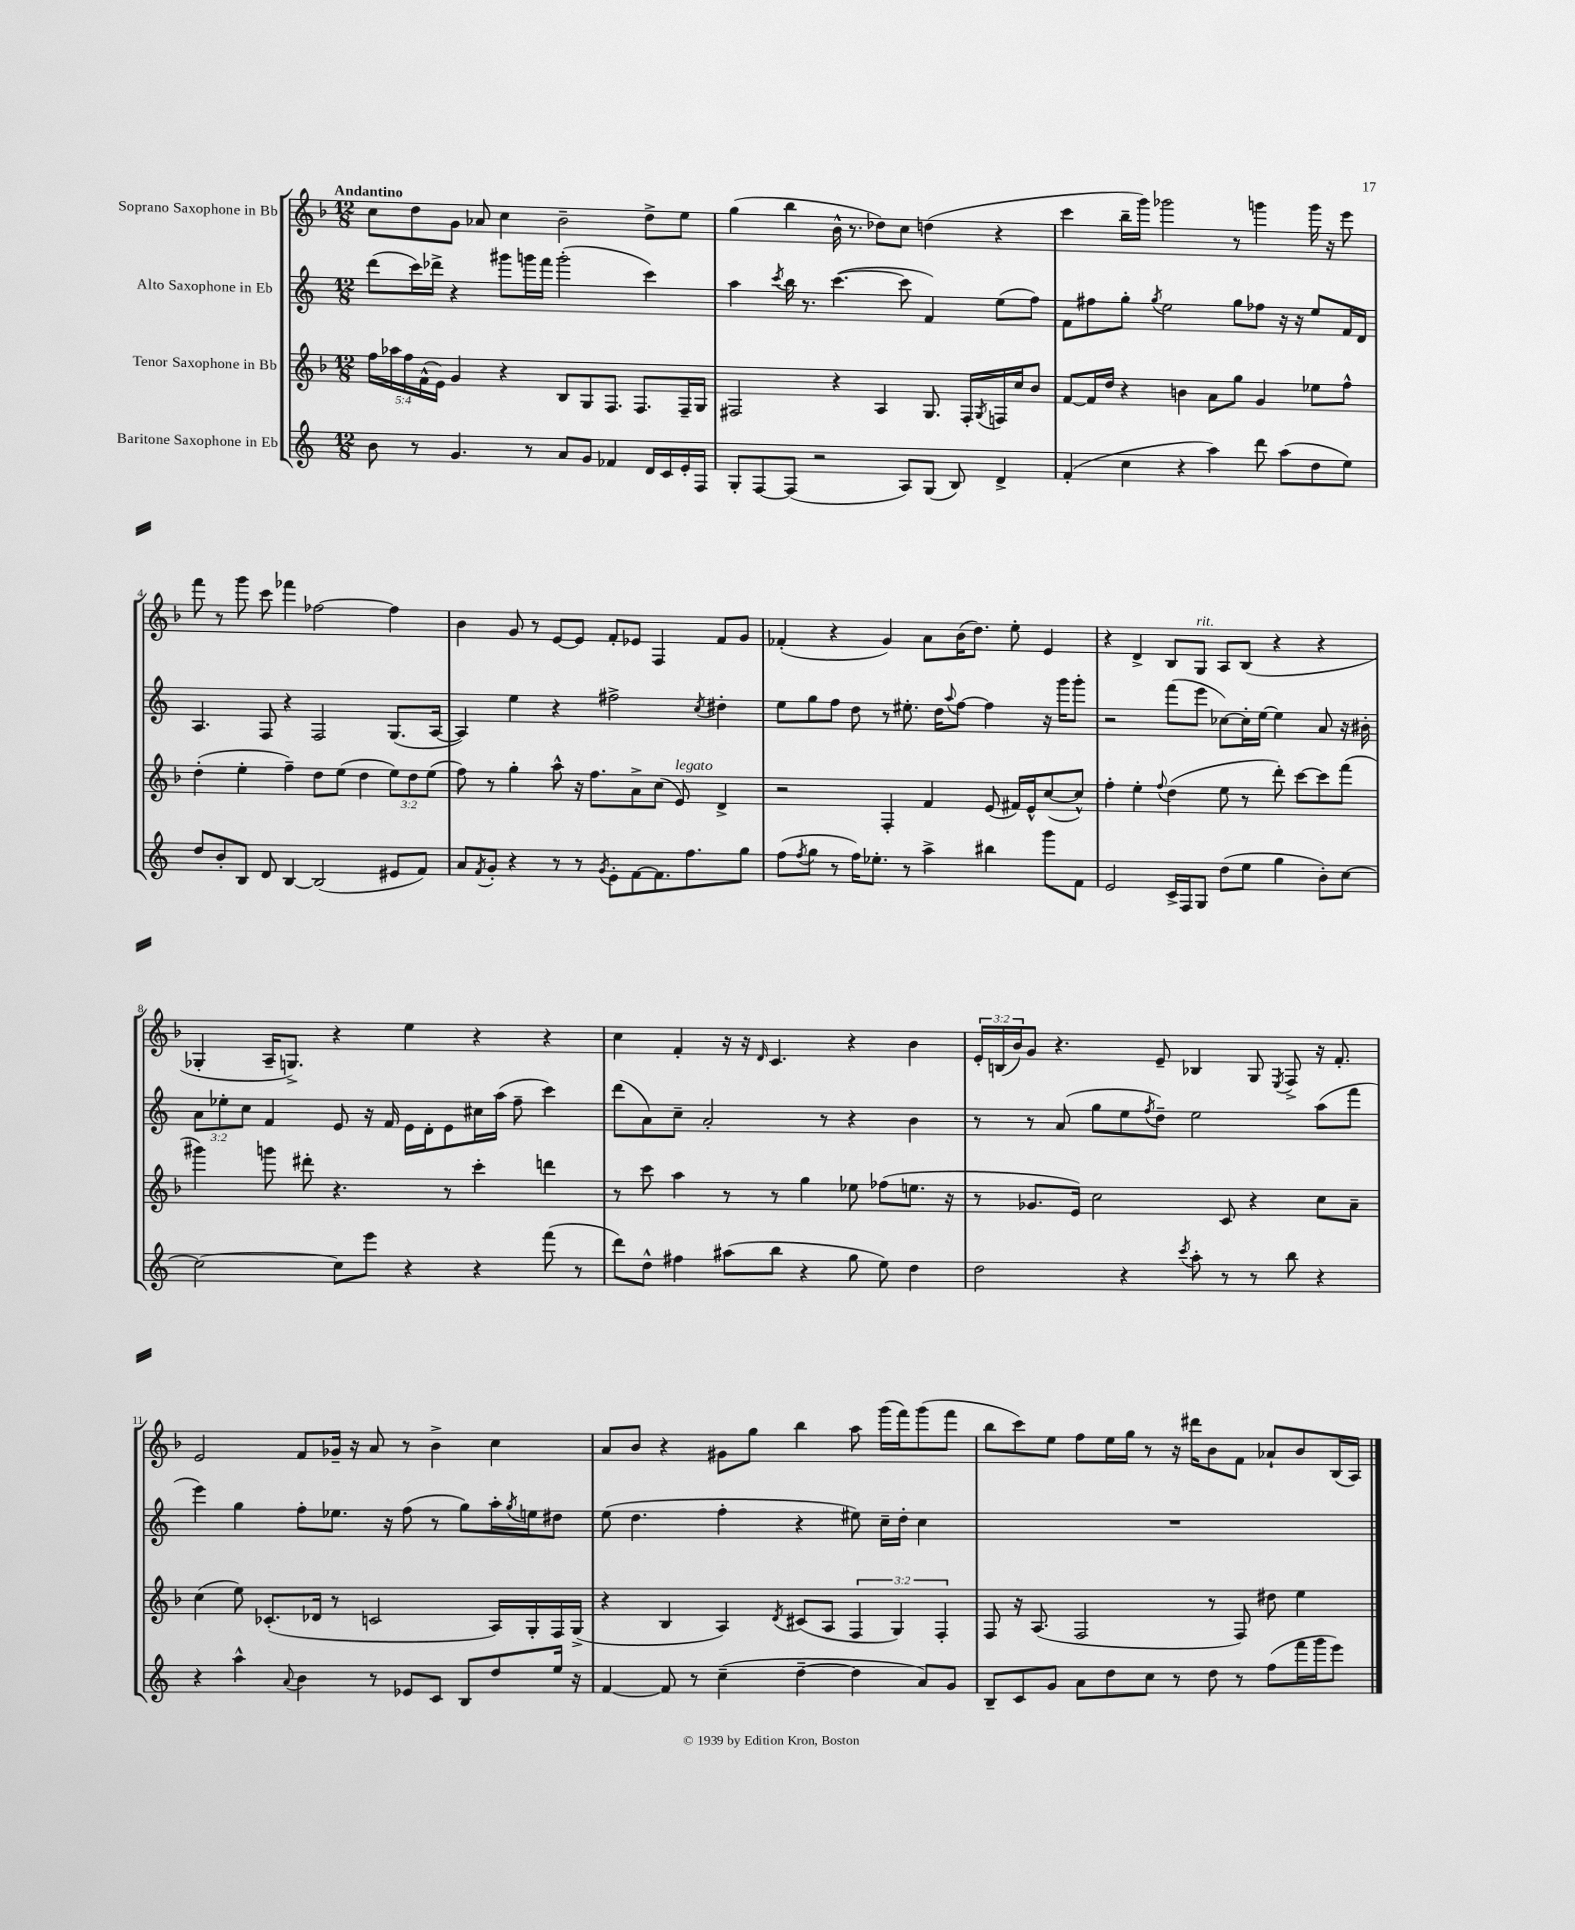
<<
\new StaffGroup <<
\new Staff = "s0" \with { instrumentName = "Soprano Saxophone in Bb" } {
    \clef treble \key f \major \numericTimeSignature \time 12/8 \override Staff.TupletNumber.text = #tuplet-number::calc-fraction-text \tempo "Andantino"
    c''8 d''8 g'8 aes'8 c''4 bes'2-- d''8-> e''8 |
    g''4( bes''4 bes'16-^ r8. des''8) c''8 d''4( r4 |
    c'''4 bes''16-- g'''16) ges'''2 r8 g'''4 g'''16 r16 e'''8 |
    f'''8 r8 g'''8 c'''8 fes'''4 fes''2~ fes''4 |
    bes'4 g'8 r8 e'8~ e'8 f'8-. ees'8 f4 f'8 g'8 |
    fes'4-.( r4 g'4) a'8 bes'16( d''8.) e''8-. e'4 |
    r4 d'4-> bes8 g8^\markup { \italic "rit." } a8 bes8( r4 r4 |
    ges4-. a16-- g8.->) r4 e''4 r4 r4 |
    c''4 f'4-. r16 r16 \grace { d'16 } c'4. r4 bes'4 |
    \tuplet 3/2 { e'16-. b16( bes'16) } g'8 r4. e'8-- bes4 g8 \acciaccatura { e8 } f8-> r16 f'8.-. |
    e'2 f'8 ges'16-- r16 a'8 r8 bes'4-> c''4 |
    a'8 bes'8 r4 gis'8 g''8 bes''4 a''8 g'''16( f'''16) g'''8( f'''8 |
    bes''8 c'''8) e''8 f''8 e''16 g''16 r8 r16 dis'''16 bes'8 f'8 aes'8-! bes'8 bes16( a16) \bar "|." |
}
\new Staff = "s1" \with { instrumentName = "Alto Saxophone in Eb" } {
    \clef treble \key c \major \numericTimeSignature \time 12/8 \override Staff.TupletNumber.text = #tuplet-number::calc-fraction-text
    d'''8( c'''16) des'''16-> r4 gis'''8 g'''16 f'''16 g'''2-.( c'''4) |
    a''4 \acciaccatura { c'''8 } b''16 r8. c'''4.~( c'''8 f'4) e''8( f''8) |
    f'8 fis''8 g''8-. \acciaccatura { g''8 } e''2 g''8 fes''8 r16 r16 e''8 f'16 d'16 |
    a4. f8 r4 f2 g8.( a16~ |
    a4) e''4 r4 fis''2-> \acciaccatura { c''8 } dis''4-. |
    e''8 g''8 f''8 d''8 r8 eis''8.-. d''16 \appoggiatura { a''8 } f''8~ f''4 r16 g'''16 g'''8-. |
    r2 f'''8( e'''8 ces''8~) ces''16-. e''16~ e''4 a'8 r16 bis'16-. |
    \tuplet 3/2 { a'8 ees''8-. c''8 } f'4 e'8 r16 f'16 e'16 d'16-. e'8 cis''16 a''16( f''8-- c'''4) |
    d'''8( a'8) c''8-- a'2-. r8 r4 b'4 |
    r8 r8 a'8( g''8 e''8 \acciaccatura { f''8 } d''8--) e''2 a''8( f'''8 |
    e'''4) g''4 f''8-. ees''8. r16 f''8( r8 g''8) a''16-. \acciaccatura { g''8 } e''16 dis''8 |
    e''8( d''4. f''4-. r4 eis''8) c''16-- d''16-. c''4 |
    R1. \bar "|." |
}
\new Staff = "s2" \with { instrumentName = "Tenor Saxophone in Bb" } {
    \clef treble \key f \major \numericTimeSignature \time 12/8 \override Staff.TupletNumber.text = #tuplet-number::calc-fraction-text
    \tuplet 5/4 { f''16 aes''16 f''16 f'16-^( e'16) } g'4 r4 bes8 g8 f8. f8. f16-- g16 |
    fis2 r4 a4 g8. fis16-. \acciaccatura { g8 } f16 c''16 bes'8 |
    f'8~ f'16 d''16 r4 b'4 a'8 g''8 g'4 ees''8 f''8-^ |
    d''4-.( e''4-. f''4--) d''8 e''8( d''4 \tuplet 3/2 { e''8) d''8 e''8( } |
    f''8) r8 g''4-. a''8-^ r16 f''8. a'8-> c''8( e'8^\markup { \italic "legato" }) d'4-> |
    r2 f4-. f'4 e'8( fis'16) e'16-^ c''8~( c''8-^) |
    f''4-. e''4-. \appoggiatura { f''8 } d''4( e''8 r8 d'''8-.) c'''8~ c'''8 f'''8( |
    gis'''4) g'''8 dis'''8-. r4. r8 c'''4-. d'''4 |
    r8 c'''8 a''4 r8 r8 g''4 ees''8 fes''8( e''8. r16 |
    r8 ges'8. e'16) c''2 c'8 r4 c''8 a'8-- |
    c''4( e''8) ces'8.-.( des'16 r8 c'2 a16) g16-. f16 g16->( |
    r4 bes4 a4) \acciaccatura { d'8 } cis'8( a8 \tuplet 3/2 { f4 g4) f4-. } |
    f8 r16 a8.( f2 r8 f8) dis''8 e''4 \bar "|." |
}
\new Staff = "s3" \with { instrumentName = "Baritone Saxophone in Eb" } {
    \clef treble \key c \major \numericTimeSignature \time 12/8
    b'8 r8 g'4. r8 a'8 g'8 fes'4 d'16 c'16 e'16-. f16 |
    g8-. f8~ f8( r2 a8) g8( b8) d'4-> |
    f'4-.( c''4 r4 a''4) d'''8 a''8( d''8 e''8) |
    d''8 b'8-. b8 d'8 b4~ b2( eis'8 f'8) |
    a'8 \acciaccatura { f'8 } g'8-. r4 r8 r8 \acciaccatura { g'8 } e'8-. f'8~ f'8. f''8. g''8 |
    f''8( \acciaccatura { f''8 } g''8 r8 f''16) ees''8.-. r8 a''4-> bis''4 g'''8 f'8 |
    e'2 c'16-> f16 g8 d''8( e''8 g''4 b'8-.) c''8~ |
    c''2~ c''8 e'''8 r4 r4 f'''8( r8 |
    d'''8) d''8-^ fis''4 ais''8( b''8 r4 g''8 e''8) d''4 |
    d''2 r4 \acciaccatura { c'''8 } a''8-. r8 r8 b''8 r4 |
    r4 a''4-^ \appoggiatura { a'8 } b'4 r8 ees'8 c'8 b8 d''8 e''16 r16 |
    f'4~ f'8 r8 c''4--( d''4~-- d''4 a'8) g'8 |
    b8-- c'8 g'8 a'8 d''8 c''8 r8 d''8 r8 f''8( f'''16 g'''16 e'''8) \bar "|." |
}
>>
>>
